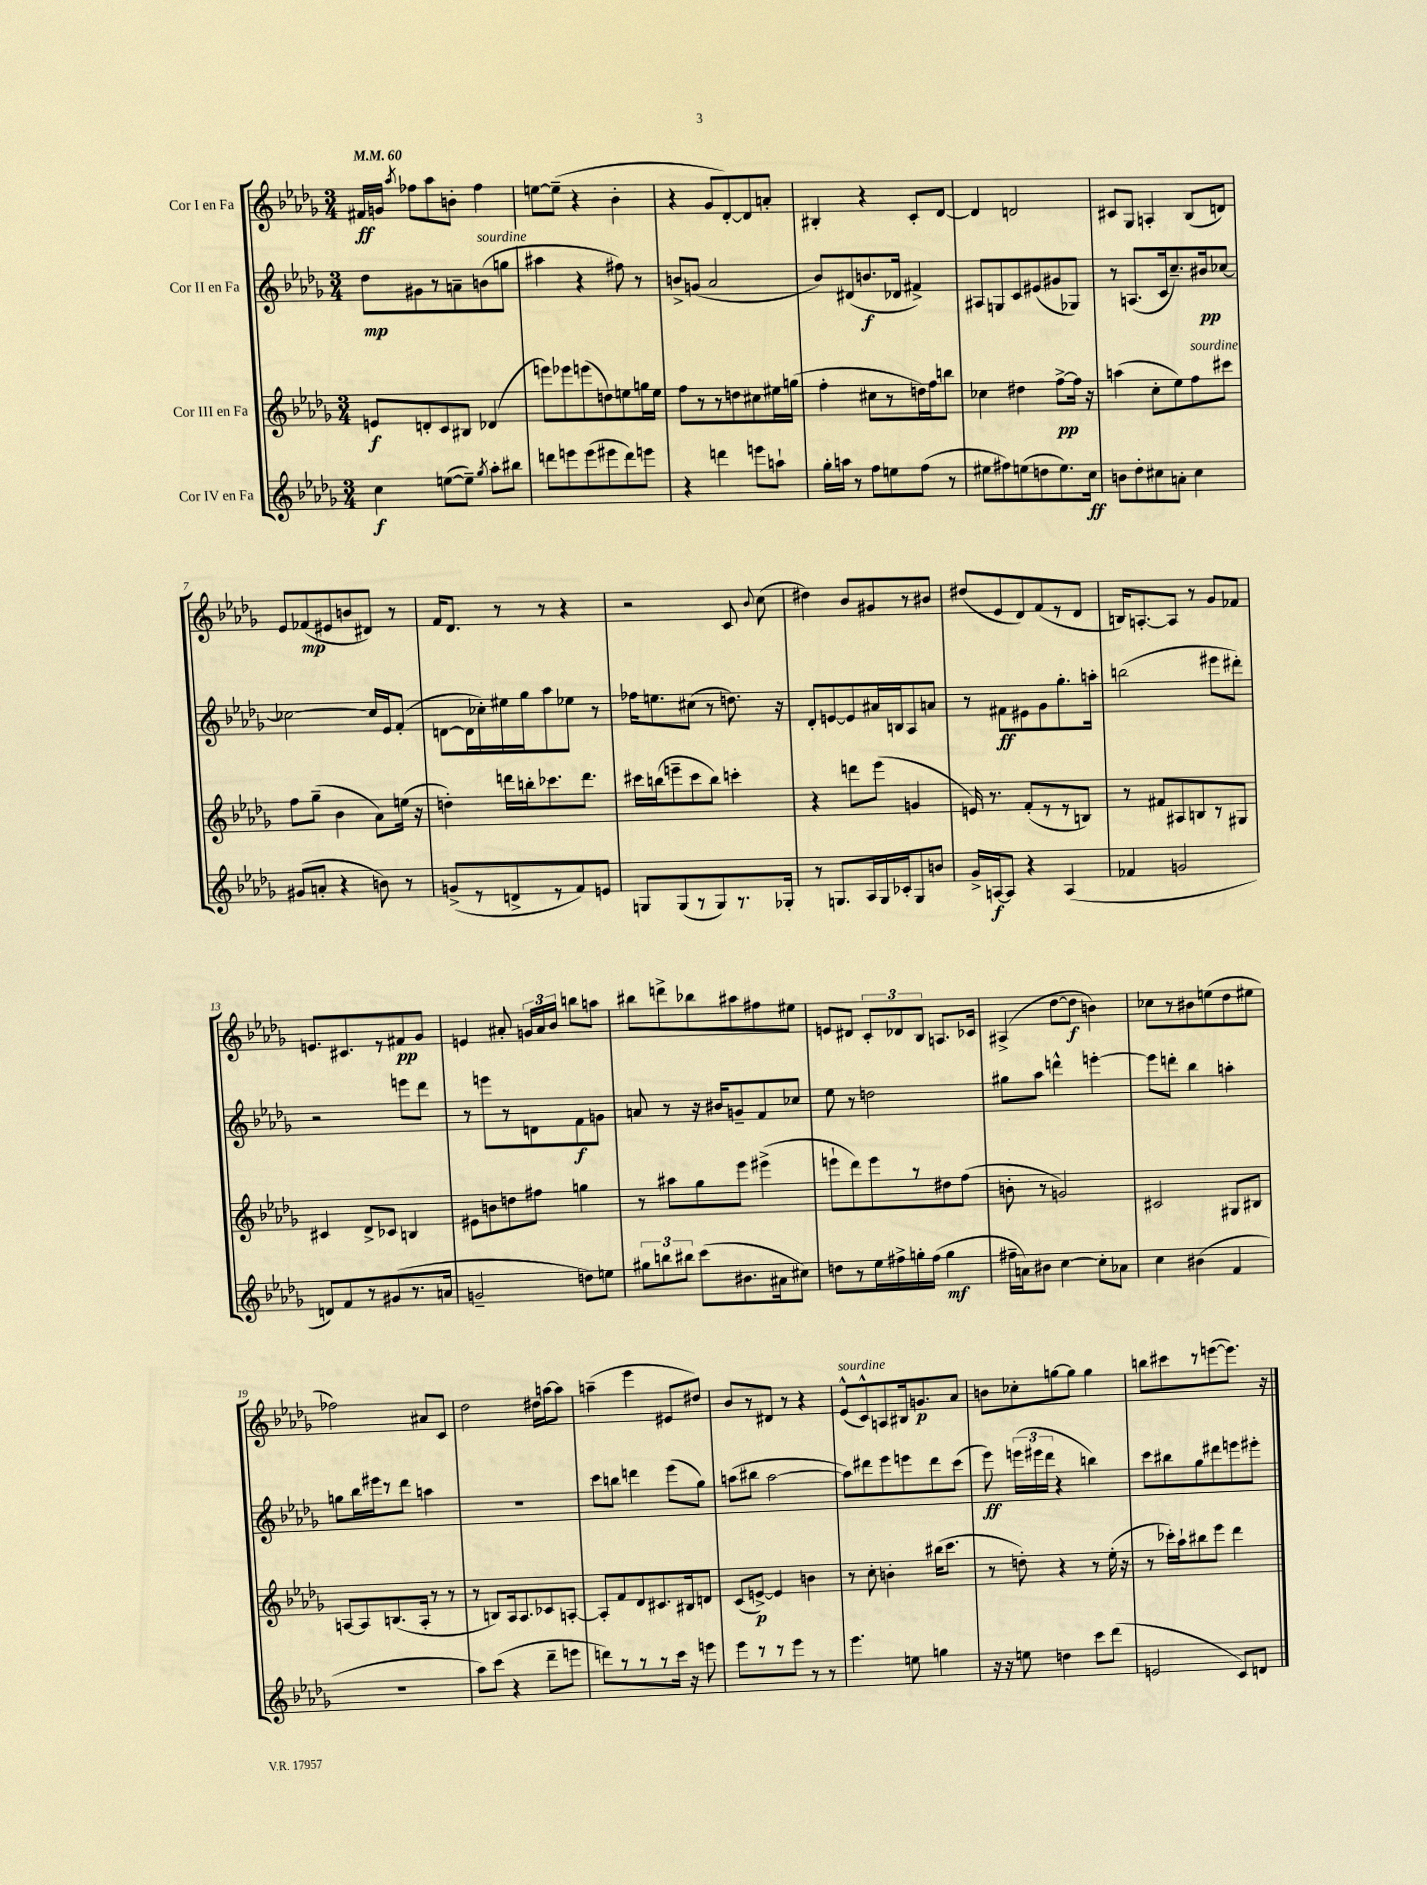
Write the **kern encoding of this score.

**kern	**kern	**kern	**kern
*staff4	*staff3	*staff2	*staff1
*clefG2	*clefG2	*clefG2	*clefG2
*k[b-e-a-d-g-]	*k[b-e-a-d-g-]	*k[b-e-a-d-g-]	*k[b-e-a-d-g-]
*M3/4	*M3/4	*M3/4	*M3/4
*MM60	*MM60	*MM60	*MM60
4cc	8e	8dd-	16f#
.	.	.	16g
.	.	.	8qaa-
.	8d'	8g#	8ff-
([8ee	8c	8r	8aa-
8ee~])	8B#	8a~	8b'
8qgg-	.	.	.
8aa-'	(4d-	(8b	4ff-
8bb#	.	8gg	.
=	=	=	=
8ddd	8eee)	4aa#	[8ee
8eee	8eee-	.	(8ee~]
(8eee	(8eee	4r	4r
8eee#	8dd)	.	.
8ddd)	8ee	8ff#)	4b-'
8eee	16gg	8r	.
.	16ee	.	.
=	=	=	=
4r	8ff	8b^	4r
.	8r	(8g	.
4ddd	8r	2a-	8g-
.	8dd	.	[8d-')
8eee	8cc#	.	8d-]
8aa`	16ee#	.	8a'
.	(16gg	.	.
=	=	=	=
16gg-'	4ff'	8b-)	4B#'
16aa	.	.	.
8r	.	(8d#	.
8ff	8cc#	8.b	4r
8ee	8r	.	.
.	.	16d-	.
(8ff	16dd)	4f#^)	8c'
.	16ff	.	.
8r	8bb	.	[8d-
=	=	=	=
8ee#	4cc-	8A#	4d-]
8ff#)	.	8G	.
(8ee	4dd#	8c	2d
8dd	.	(8e#	.
8.ee)	[8ff^	8g#	.
.	16ff]	8G-)	.
16cc	16r	.	.
=	=	=	=
8b	(4aa	8r	8c#
8dd-'	.	(8.A	8G-
8cc#	8cc'	.	4A'
.	.	16c	.
8a'	8ee-)	8.cc~)	.
4cc#	8ff	.	(8B-
.	.	16b#	.
.	8ccc#	[8cc-	8d)
=	=	=	=
(8g#	8ff	2cc-_	8e-
8a'	(8gg-~	.	(8f-
4r	4b-	.	8e#
.	.	.	8b
8b)	8a-)	16cc-]	8d#)
.	.	16e-	.
8r	(16ee	(8f'	8r
.	16r	.	.
=	=	=	=
(8g^	4dd')	[8d	16f
.	.	.	8.d-
8r	.	16d]	.
.	.	16cc-')	.
8d^	16ddd	16ee#	8r
.	16bb'	16gg-	.
8r	8.ccc-	8aa-	8r
8f)	.	8ee-	4r
.	8.ddd	.	.
8e	.	8r	.
=	=	=	=
8G	16ccc#	16ff-	2r
.	(16bb	8.ee	.
(8G	8eee~	.	.
8r	8ccc#	(8cc#	.
8G)	8bb)	8r	.
8.r	4ccc'	8.dd)	8c
.	.	.	8qqb-
.	.	.	(8cc
16G-'	.	16r	.
=	=	=	=
8r	4r	8d-'	4dd#)
8.G	.	[8e	.
.	8ddd	8e]	8b-
16A-	.	.	.
16G	(8eee-	16a#	8g#
16c-'	.	16B	.
8G	4g	8A-	8r
8b	.	8a	8b#
=	=	=	=
16g-^	16e)	8r	(8dd#
[16A	8.r	.	.
8A]	.	8f#	8e-
4r	(8f'	8e#	8d-)
.	8r	8g-	(8f
(4A	8r	8.gg-'	8r
.	8B)	.	8d-
.	.	16aa'	.
=	=	=	=
4f-	8r	(2bb	16B)
.	.	.	[8.A'
.	8f#	.	.
2g	8A#	.	8A]
.	8B	.	8r
.	8r	8eee#	8g-
.	8G#	8ddd#')	8f-
=	=	=	=
8d)	4c#	2r	8.e
8f	.	.	.
.	.	.	8.c#
8r	8d-^	.	.
(8g#	8c-	.	8r
8.r	4B	8eee	8f#
.	.	8ddd-	8g-
16a	.	.	.
=	=	=	=
2g~	8e#	8r	4e
.	8b	8eee	.
.	8dd	8r	8a#'
.	8ff#	8d	24g
.	.	.	24a#
.	.	.	24b-
8dd)	4gg	8f	8bb
8ee	.	8g	8aa
=	=	=	=
12gg#	8r	8a	8bb#
12bb	.	.	.
.	8aa#	8r	8ddd^
12bb#	.	.	.
(8ccc	8gg-	16r	8bb-
.	.	16b#	.
8.b#	8eee-	8g~	8aa#
.	(4eee#^	8f	8ff#
16a#	.	.	.
8cc#)	.	8cc-	8ee#
=	=	=	=
8dd	8eee`	8ee-	8e
8r	8ddd-)	8r	8d#
16ee-	8eee	2dd	12c'
16ff#^	.	.	.
.	.	.	12d-
16gg'	8r	.	.
.	.	.	12B-
(16ff#	.	.	.
4gg	8dd#	.	8.A
.	(8ff	.	.
.	.	.	16c-
=	=	=	=
16ff#~	8b'	8gg#	(4A#^
16a)	.	.	.
8b#	8r	8aa-	.
[4cc	2g)	4ddd^^	[8dd-
.	.	.	8dd-]
8cc']	.	[4eee'	4b)
8a-	.	.	.
=	=	=	=
4cc	2c#	8eee]	8cc-
.	.	8ddd'	8r
(4b#	.	4bb-	8b#
.	.	.	(8ee
4f	8G#	4aa'	8dd-
.	8B#	.	8ee#
=	=	=	=
2.r	[8A	8gg	2ff-)
.	8A]	16bb-	.
.	.	16eee#	.
.	(8.B	8r	.
.	.	8ddd-	.
.	16A'	.	.
.	8r	4aa	8a#
.	8r	.	8c
=	=	=	=
8aa-)	8r	2.r	2dd-
(8ccc	8B)	.	.
4r	16A-	.	.
.	8.A-	.	.
8ddd-~	8c-	.	16dd#
.	.	.	[16aa
8eee	[8A'	.	8aa]
=	=	=	=
8ddd)	8A']	8ccc	(4aa~
8r	8f	8bb	.
8r	8d-	4ddd	4eee-
8r	8.c#	.	.
16ccc	.	(8eee-	8e#
16r	16B#	.	.
8eee	8d	8gg-)	8dd#)
=	=	=	=
8eee-	(8c	(8aa	8b-
8r	[8e^)	8bb#	8r
8r	4e]	[2aa	8d#
8eee-	.	.	8r
8r	4b	.	4r
8r	.	.	.
=	=	=	=
4.eee-	8r	8aa])	(8e-^^
.	8cc'	8ddd#	8c^^)
.	4b'	8eee-	8A
8ee	.	8eee	16B#
.	.	.	8.g
4gg	(16bb#	8ddd#	.
.	8.ccc	.	.
.	.	(8ccc	8a-
=	=	=	=
16r	8r	8eee-)	8b
16r	.	.	.
8ee	8dd')	(24eee	8cc-'
.	.	24eee#	.
.	.	24ddd-	.
4dd	4r	4r	[8gg
.	.	.	8gg]
8ccc	8r	4bb)	4gg
(8ddd-	(16ee-'	.	.
.	16r	.	.
=	=	=	=
2e	8r	8ccc	8bb
.	16ccc-')	8bb#	8ccc#
.	16aa-`	.	.
.	8bb#	8gg-	8r
.	8eee-	8ddd#	([8eee
8c)	4ddd-	8eee	8.eee])
8d	.	8eee#'	.
.	.	.	16r
==	==	==	==
*-	*-	*-	*-
